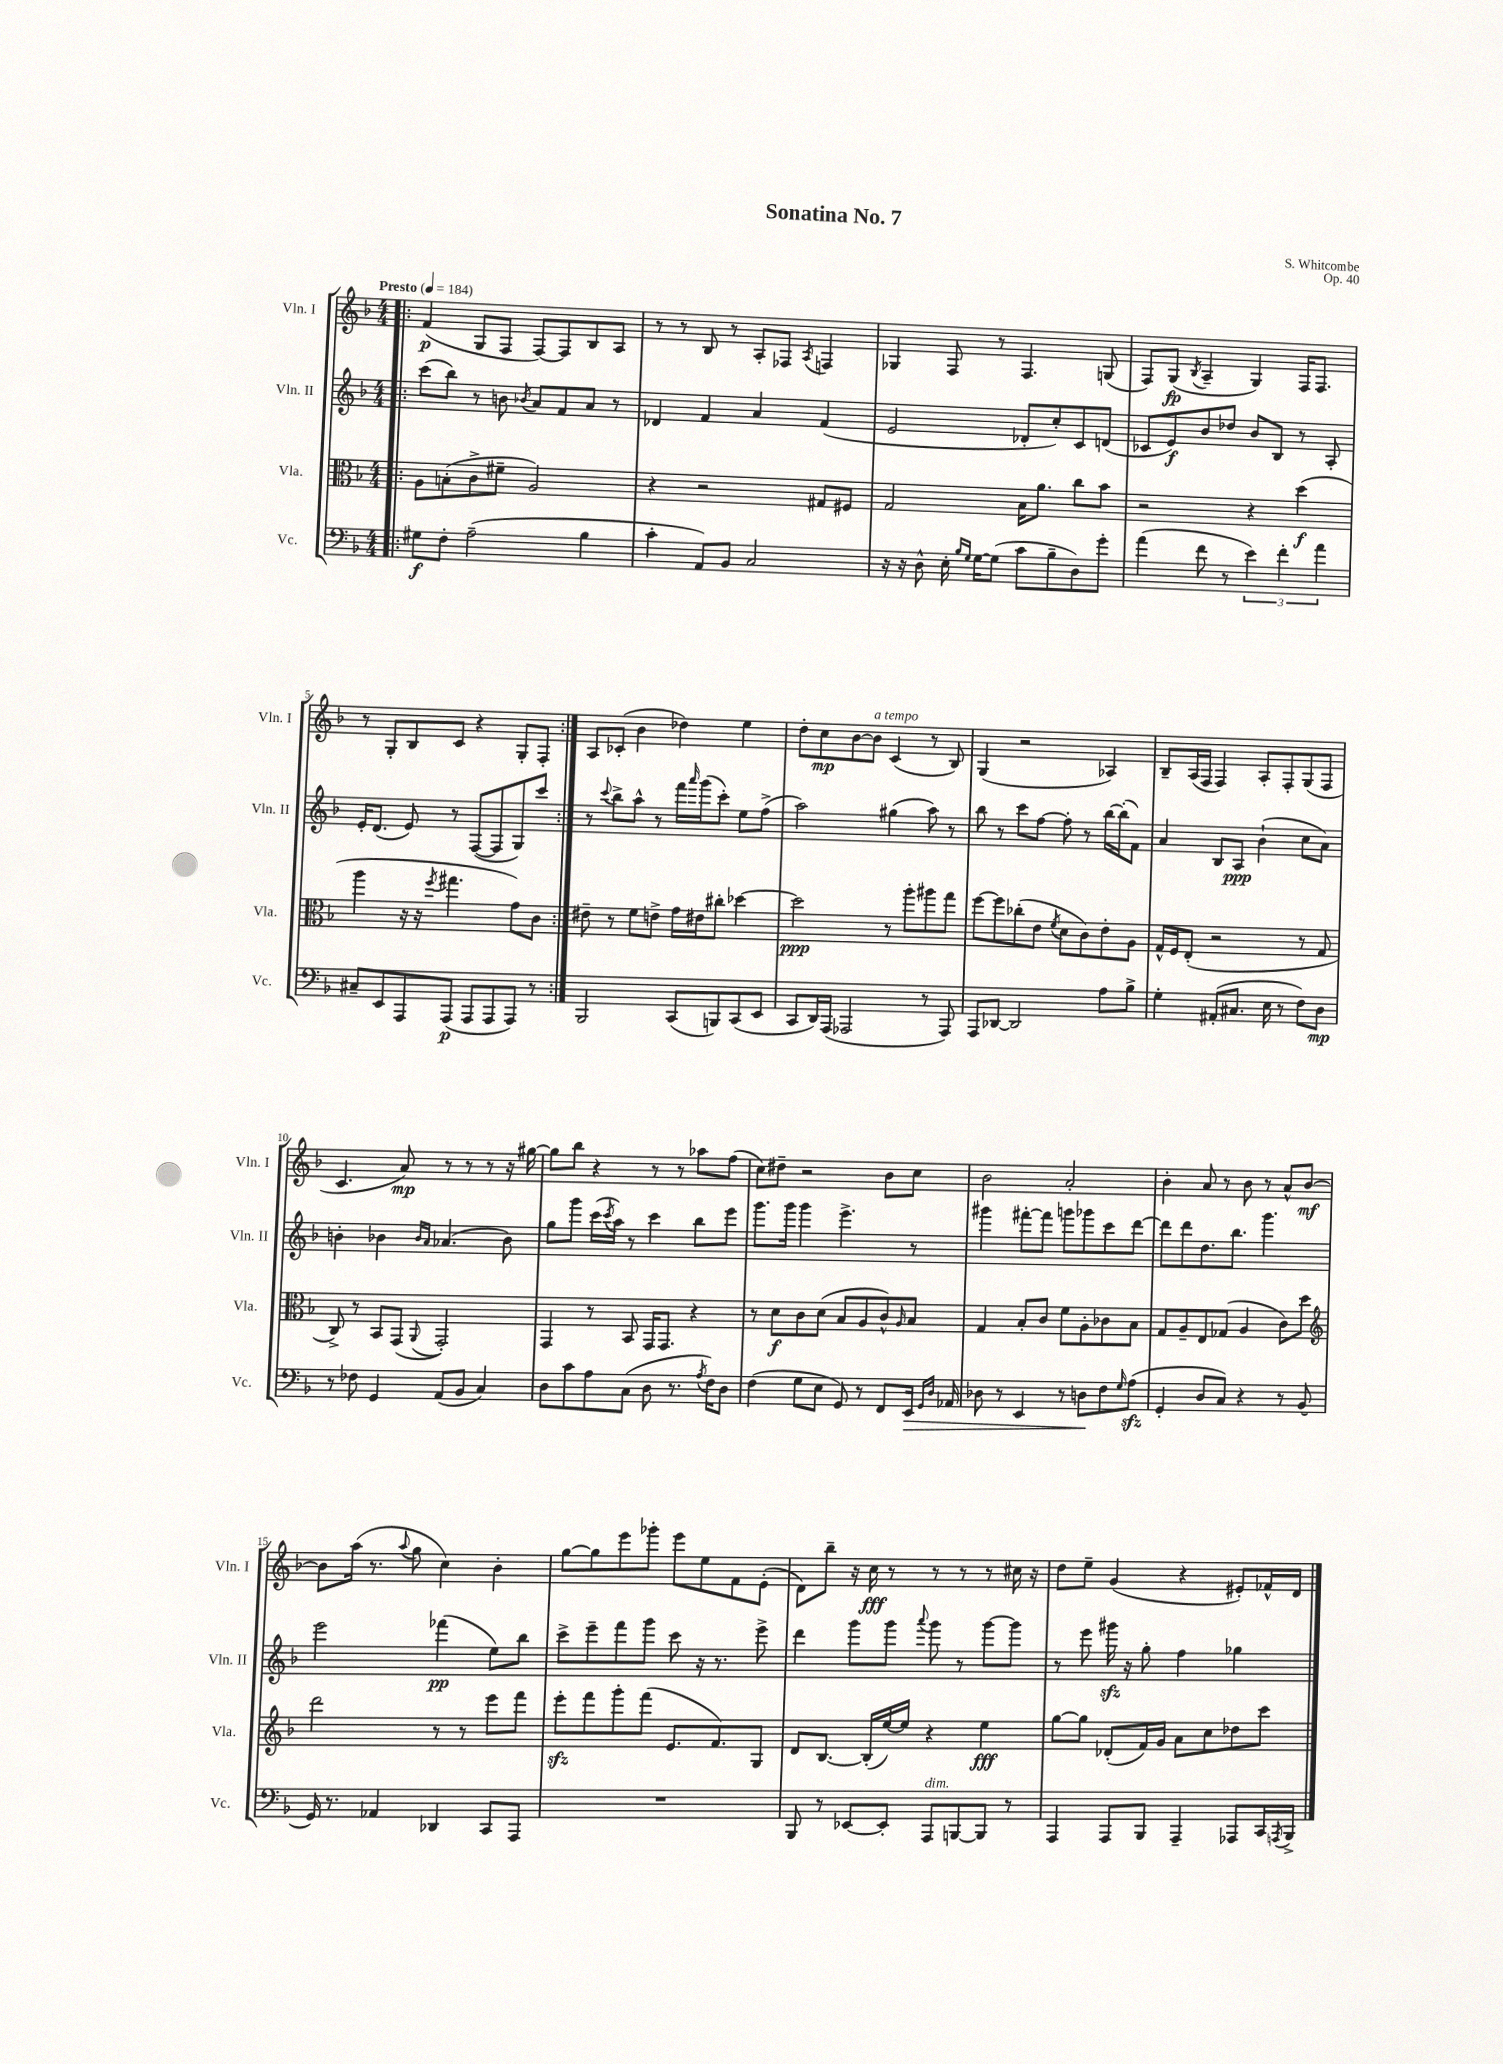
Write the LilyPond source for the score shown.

\header { title = "Sonatina No. 7" composer = "S. Whitcombe" opus = "Op. 40" }
<<
\new StaffGroup <<
\new Staff = "s0" \with { instrumentName = "Vln. I" shortInstrumentName = "Vln. I" } {
    \clef treble \key f \major \numericTimeSignature \time 4/4 \tempo "Presto" 4 = 184
    \repeat volta 2 { \bar ".|:" f'4\p( g8 f8 f8~) f8 bes8 a8 |
    r8 r8 bes8 r8 a8-. fes8 \acciaccatura { a8 } f4 |
    ges4 f8 r8 f4. g8( |
    f8) g8\fp( \acciaccatura { bes8 } a4-- g4) f16 f8. |
    r8 g8-. bes8 c'8 r4 g8-. f8-. | }
    a8 ces'8-.( bes'4 des''4) e''4 |
    d''8-. c''8\mp bes'8~ bes'8^\markup { \italic "a tempo" } c'4( r8 bes8) |
    g4( r2 aes4) |
    bes8-- a16( f16 f4) a8-. f8-. g8( f8 |
    c'4. a'8\mp) r8 r8 r8 r16 gis''16~ |
    gis''8 bes''8 r4 r8 r8 aes''8 f''8( |
    c''8) dis''8-- r2 bes'8 c''8 |
    bes'2 a'2-. |
    bes'4-. a'8 r8 bes'8 r8 a'8-^ bes'8~\mf |
    bes'8 a''16( r8. \appoggiatura { a''8 } g''8 c''4) bes'4-. |
    g''8~ g''8 e'''8 ges'''8-. e'''8 e''8 f'8 e'8-.( |
    d'8) bes''8-- r16 c''16\fff r8 r8 r8 r8 cis''16 r16 |
    d''8 e''8-- g'4( r4 eis'8-.) fes'16-^ d'16 \bar "|." |
}
\new Staff = "s1" \with { instrumentName = "Vln. II" shortInstrumentName = "Vln. II" } {
    \clef treble \key f \major \numericTimeSignature \time 4/4
    \repeat volta 2 { \bar ".|:" c'''8( bes''8) r8 b'8 \acciaccatura { bes'8 } a'8 f'8 a'8 r8 |
    des'4 f'4 a'4 f'4( |
    e'2 des'8-. c''8-.) c'8 d'8( |
    ces'8 e'8\f) bes'8 des''8 bes'8 bes8 r8 a8-. |
    e'16-. d'8.( e'8) r8 f8~( f8 g8) c'''8 | }
    r8 \appoggiatura { c'''8 } bes''8-> a''8-^ r8 f'''16 \grace { a'''16 } g'''16( c'''8-.) e''8 f''8->( |
    a''2) gis''4( a''8) r8 |
    bes''8 r8 c'''8 f''8~ f''8-. r8 bes''16~ bes''16-.( f'8) |
    a'4 bes8 a8\ppp bes'4-!( c''8 a'8) |
    b'4-. bes'4 \grace { bes'16 a'16 } aes'4.( bes'8) |
    g''8 g'''8 c'''16( \acciaccatura { c'''8 } a''16) r8 c'''4 bes''8 e'''8 |
    g'''8. g'''16 g'''4 e'''4.-> r8 |
    gis'''4 fis'''8~-. fis'''8 g'''8 ges'''8 c'''8 d'''8~ |
    d'''8 d'''8 d''8. bes''8. g'''4. |
    e'''2 fes'''4\pp( e''8) bes''8 |
    c'''8-> e'''8-- f'''8 g'''8 c'''8 r16 r8. e'''8-> |
    d'''4 g'''8 g'''8 \appoggiatura { a'''8 } g'''8 r8 g'''8~ g'''8 |
    r8 e'''8 gis'''16\sfz r16 g''8-. f''4 ges''4 \bar "|." |
}
\new Staff = "s2" \with { instrumentName = "Vla." shortInstrumentName = "Vla." } {
    \clef alto \key f \major \numericTimeSignature \time 4/4
    \repeat volta 2 { \bar ".|:" a8 b8-.( c'8-> fis'8-- a2) |
    r4 r2 gis8 fis8 |
    g2 bes16 a'8. c''8 bes'8 |
    r2 r4 d''4\f( |
    a''4 r16 r16 \acciaccatura { f''8 } gis''4. g'8) c'8 | }
    eis'8-- r8 f'8 e'8-> g'16 eis'16 cis''8-. des''4~ |
    des''2\ppp r8 a''8-. ais''8 g''8 |
    f''8~ f''8 ces''8-.( e'8 \acciaccatura { f'8 } d'8 c'8) e'8-. a8 |
    g16-^ f16 e8-.( r2 r8 g8 |
    c8->) r8 bes,8 g,8( \appoggiatura { a,8 } g,2-.) |
    g,4 r8 bes,8 g,16 g,8. r4 |
    r8 d'8\f c'8 d'8( bes8 a8 c'8-^) \grace { a16 } bes8 |
    g4 bes8-. c'8 f'8 a8-. ces'8 bes8 |
    g8 a8-- e8 ges8( a4 c'8) d''8 |
    \clef treble d'''2 r8 r8 e'''8 f'''8 |
    e'''8-.\sfz f'''8 g'''8-. f'''8( e'8. f'8.) g8 |
    d'8 bes8.~ bes16-.( e''16~) e''16 r4 e''4\fff |
    g''8~ g''8 des'8-.( f'16) g'16 a'8 c''8 des''8 c'''8 \bar "|." |
}
\new Staff = "s3" \with { instrumentName = "Vc." shortInstrumentName = "Vc." } {
    \clef bass \key f \major \numericTimeSignature \time 4/4
    \repeat volta 2 { \bar ".|:" gis8\f f8-. a2--( bes4 |
    c'4-. a,8) bes,8 c2 |
    r16 r16 d8-^ e16-. \grace { bes16 g16 } g16~ g8( c'8 bes8-- d8) g'8-. |
    a'4( f'8 r8 \tuplet 3/2 { e'4) f'4-. a'4 } |
    cis8-- e,8 a,,8 a,,8\p( a,,8 a,,8 a,,8) r8 | }
    bes,,2 c,8( b,,8) c,8( e,8 |
    c,8 d,16) a,,16( aes,,2 r8 aes,,8) |
    a,,8 des,8~ des,2 a8 bes8-> |
    g4-. ais,8-.( cis8. e16 r8 f8) d8\mp |
    r8 fes8 g,4 a,8( bes,8 c4) |
    d8 c'8 a8 c8( d8 r8. \acciaccatura { a8 } f16) d8 |
    f4( g8 e8 g,8) r8 f,8 e,16\> \grace { g,16 d16 } aes,16 |
    des8 r8 e,4 r8 d8\! f8 \grace { g16 } a8\sfz( |
    g,4-. d8 c8) r4 r8 bes,8( |
    g,16) r8. aes,4 des,4 c,8 a,,8 |
    R1 |
    bes,,8 r8 ees,8~ ees,8-. a,,8^\markup { \italic "dim." } b,,8~ b,,8 r8 |
    a,,4 a,,8 bes,,8 a,,4-- aes,,8 c,16 \acciaccatura { a,,8 } bes,,16-> \bar "|." |
}
>>
>>
